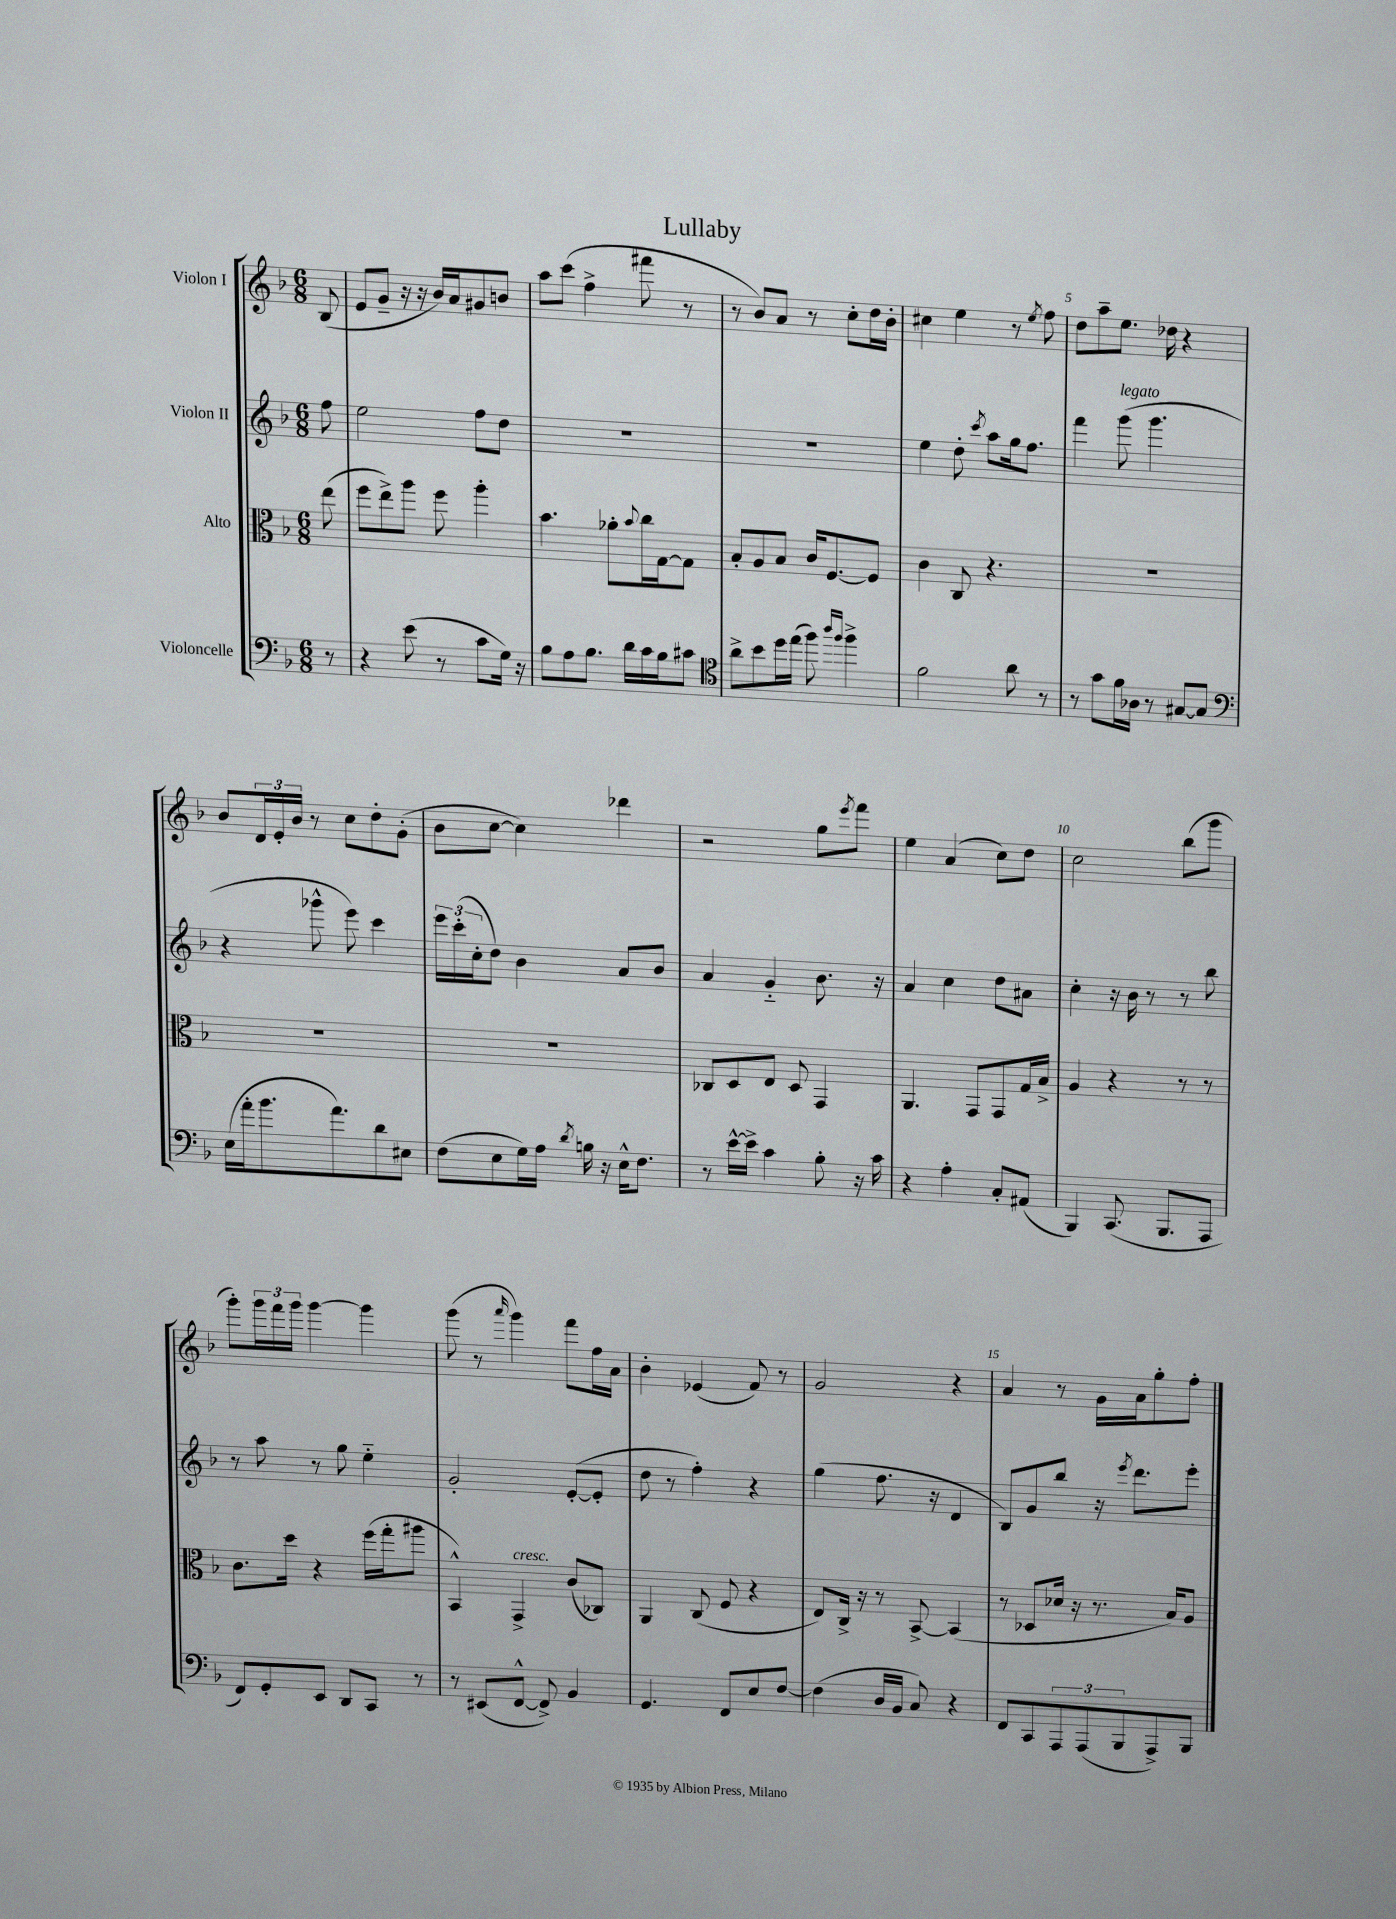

**kern	**kern	**kern	**kern
*staff4	*staff3	*staff2	*staff1
*clefF4	*clefC3	*clefG2	*clefG2
*k[b-]	*k[b-]	*k[b-]	*k[b-]
*M6/8	*M6/8	*M6/8	*M6/8
8r	(8ee	8ff	(8B-
=	=	=	=
4r	8ff	2ee	8e
.	8ee^)	.	8g~
(8e	8aa	.	16r
.	.	.	16r
8r	8ff	.	16b-)
.	.	.	16a
8c	4aa'	8ff	8g#
16G)	.	8dd	8b
16r	.	.	.
=	=	=	=
8B-	4.b-	2.r	8aa
8A	.	.	(8ccc
8.B-	.	.	4ff^
.	8a-'	.	.
16d	.	.	.
.	8qqb-	.	.
16c	16cc	.	8fff#
16B-	[16G	.	.
8c#	8G]	.	8r
=	=	=	=
*clefC4	*	*	*
8a^	8B-'	2.r	8r
8b-	8A	.	8b-)
16dd	8B-	.	8a
(16ee	.	.	.
8ff)	16c	.	8r
.	[8.F	.	.
16qqaa	.	.	.
16qqff	.	.	.
4ff^	.	.	8cc'
.	8F]	.	16dd
.	.	.	16b-'
=	=	=	=
2f	4c	4ee	4cc#
.	8C	8dd'	4ee
.	.	8qccc	.
.	4.r	8aa	.
8a	.	16gg	8r
.	.	8.ff	.
.	.	.	8qee
8r	.	.	8ff
=	=	=	=
8r	2.r	4fff	8dd
8g	.	.	8aa~
16f	.	(8ggg	8.ee
16A-	.	.	.
8r	.	4.ggg	.
.	.	.	16dd-
[8G#	.	.	4r
8G#]	.	.	.
=	=	=	=
*clefF4	*	*	*
(16E	2.r	4r	8b-
16a'	.	.	.
8.b-	.	.	24d
.	.	.	24e'
.	.	.	24b-
.	.	8ggg-^^	8r
8.a)	.	.	.
.	.	8eee)	8cc
8d	.	4ccc	8dd'
8E#	.	.	(8g'
=	=	=	=
(8F	2.r	24eee	8b-
.	.	(24ccc'	.
.	.	24cc'	.
8E	.	8dd)	[8cc
16G)	.	4b-	4cc])
16A	.	.	.
8qd	.	.	.
16B	.	.	.
16r	.	.	.
16E^^	.	8a	4ddd-
8.F	.	.	.
.	.	8b-	.
=	=	=	=
8r	8C-	4a	2r
[16e^^	8D	.	.
16e^]	.	.	.
4c	8E	4g'~	.
.	8D	.	.
8B-'	4GG	8.b-	8gg
.	.	.	8qeee
16r	.	.	8fff
16c	.	16r	.
=	=	=	=
4r	4.AA	4a	4ee
4A'	.	4cc	(4a
.	8GG	.	.
8C'	8GG	8dd	8cc)
(8AA#	16G	8a#	8dd
.	16B-^	.	.
=	=	=	=
4BBB-)	4A	4cc'	2cc
(8.CC	4r	16r	.
.	.	16b-	.
.	.	8r	.
8.BBB-	.	.	.
.	8r	8r	(8bb-
8AAA	8r	8bb-	8ggg
=	=	=	=
8FF)	8.c	8r	8ggg')
8GG'	.	8aa	24ggg
.	.	.	24fff
.	16dd	.	.
.	.	.	24ggg
8EE	4r	8r	[4ggg
8DD	.	8gg	.
8CC	(16ff	4ee'~	4ggg]
.	16gg'	.	.
8r	8aa#	.	.
=	=	=	=
8r	4BB-^^)	2g'	(8ggg
(8EE#	.	.	8r
.	.	.	16qqaaa
[8FF^^	4GG^	.	4ggg)
8FF^])	.	.	.
4BB-	(8c	([8e'	8fff
.	8C-)	8e']	16ff
.	.	.	16a
=	=	=	=
4.GG	4AA	8dd	4b-'
.	.	8r	.
.	(8C	4ff')	(4e-
8FF	8F	.	.
8E	4r	4r	8f)
[8F	.	.	8r
=	=	=	=
(4F]	8E)	(4gg	2g
.	16C^	.	.
.	16r	.	.
16D	8r	8.ff	.
16BB-	.	.	.
8C)	[8BB-^	.	.
.	.	16r	.
4r	(4BB-]	4d	4r
=	=	=	=
8FF	8r	8B-)	4a
8CC	8D-	8g	.
12AAA	16d-	8bb-	8r
.	16r	.	.
(12AAA	.	.	.
.	8.r	16r	16g
12BBB-	.	.	.
.	.	8qeee	.
.	.	8.ddd	16a
8AAA^)	.	.	8gg'
.	16B-)	.	.
8BBB-	8A	8eee'	8ff'
==	==	==	==
*-	*-	*-	*-
